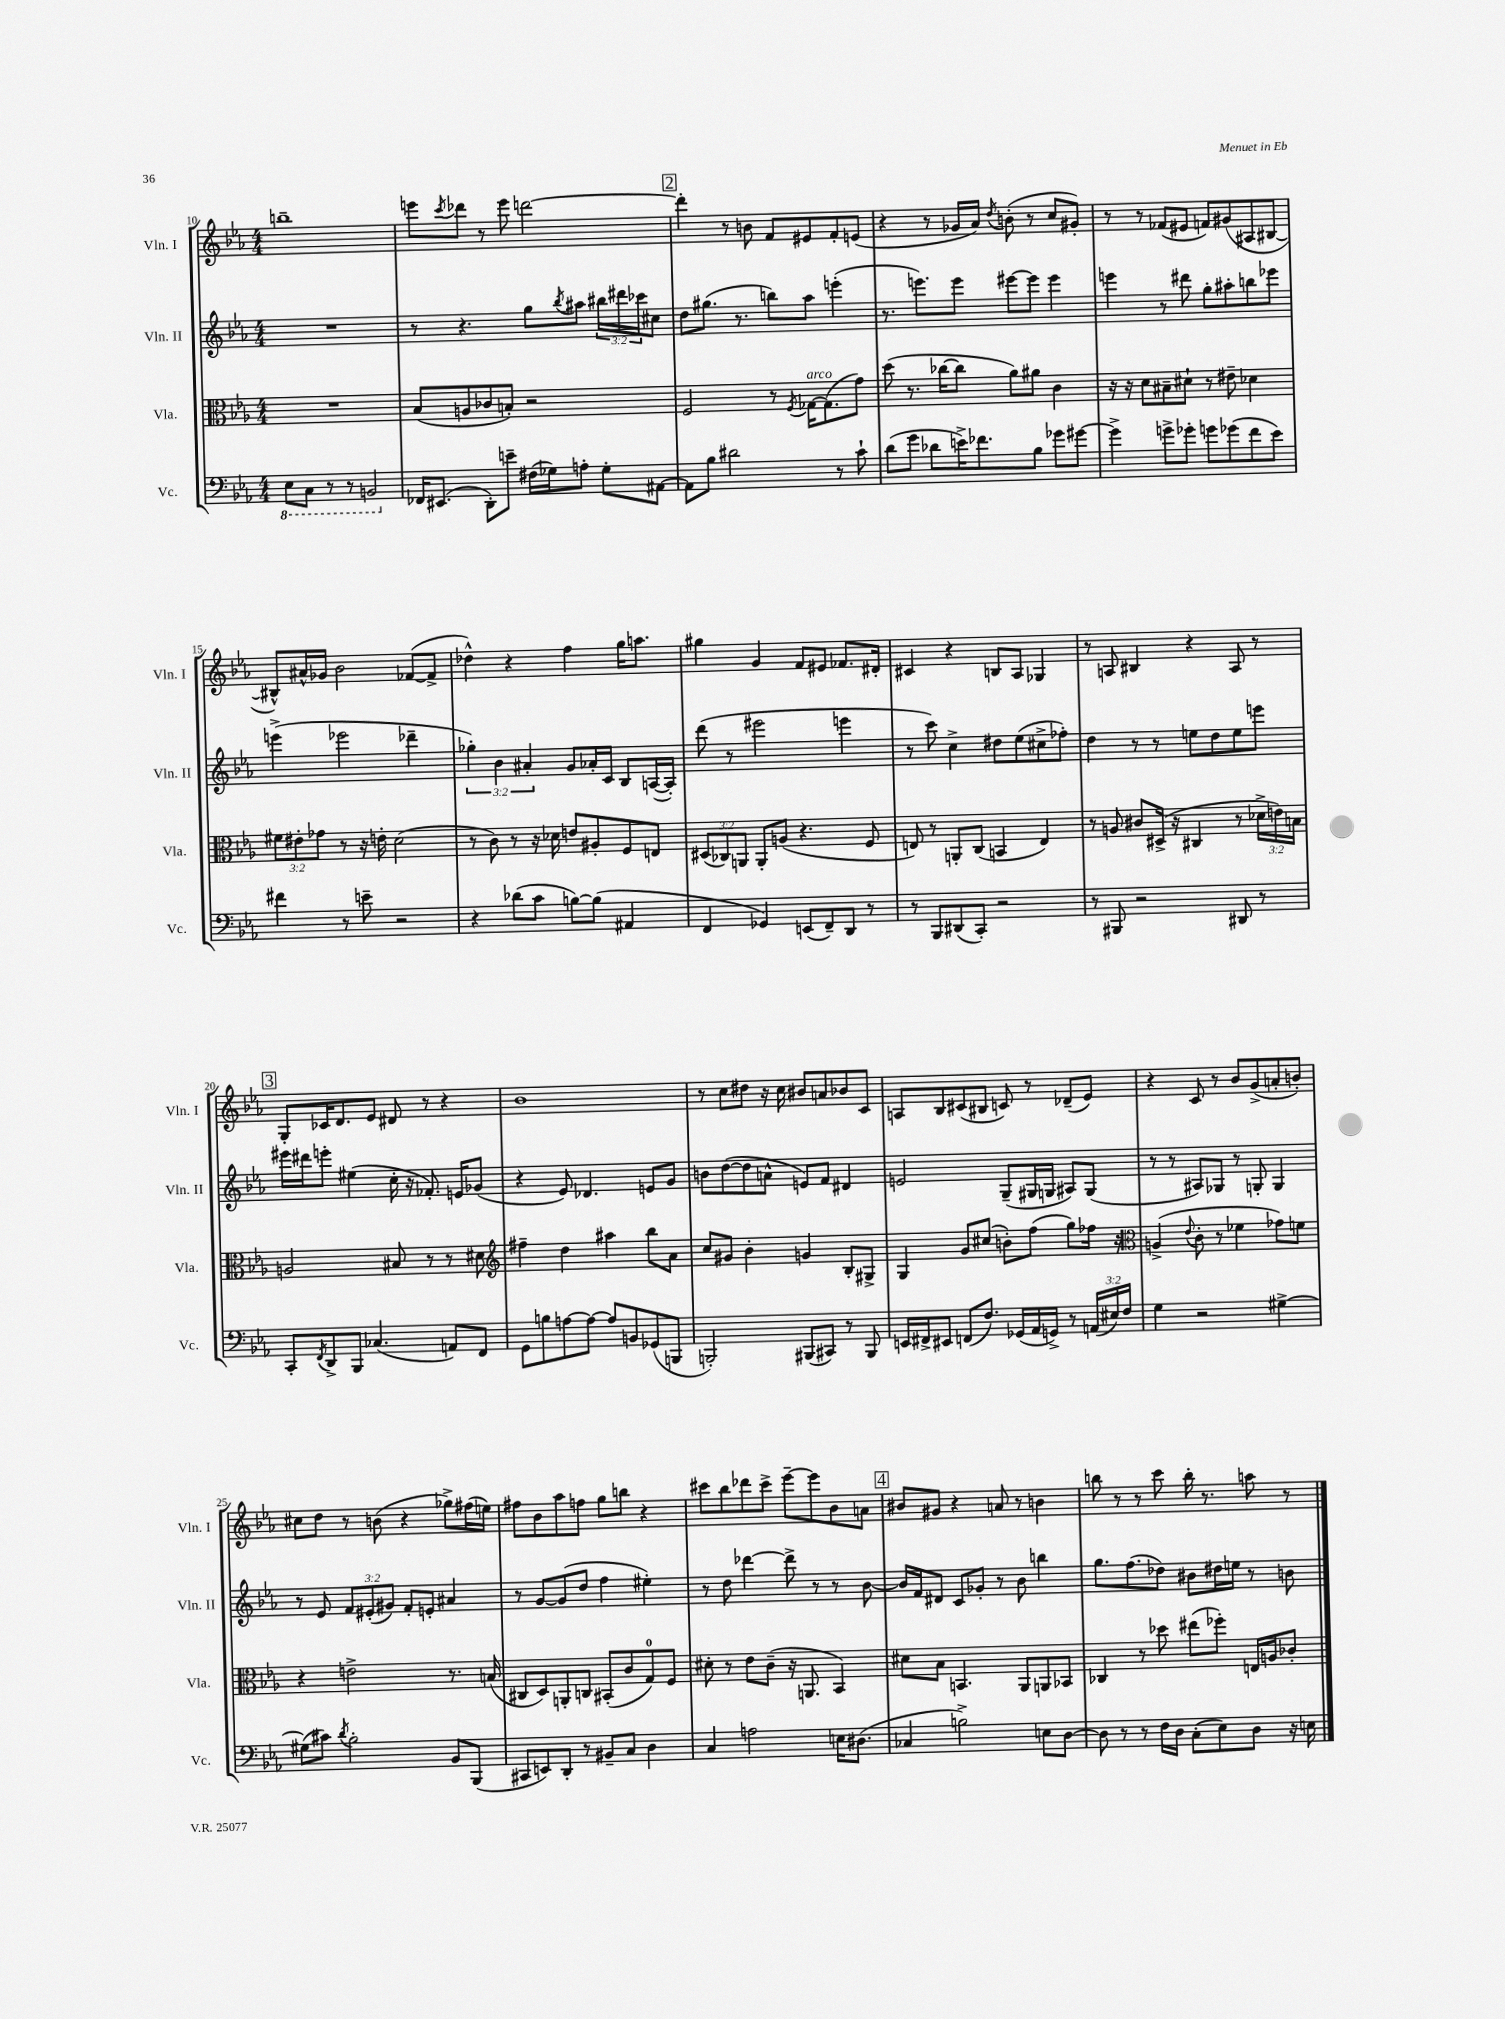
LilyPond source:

<<
\new StaffGroup <<
\new Staff = "s0" \with { instrumentName = "Vln. I" shortInstrumentName = "Vln. I" } {
    \clef treble \key ees \major \numericTimeSignature \time 4/4
    b''1-- |
    e'''8 \acciaccatura { c'''8 } des'''8 r8 e'''8 d'''2~ |
    \mark \markup { \box "2" } d'''4-. r8 b'8 f'8 eis'8 f'8-. e'8( |
    r4 r8 ges'16 aes'16) \acciaccatura { d''8 } b'8-.( r8 c''8 gis'8-.) |
    r8 r8 fes'8( eis'8 f'8) gis'8( ais8 bis8~ |
    bis8-^) ais'16-^ ges'16 bes'2 fes'8~( fes'8-> |
    des''4-^) r4 f''4 g''16 a''8. |
    gis''4 g'4 f'8 eis'8 fes'8. dis'16-. |
    cis'4 r4 b8 aes8 ges4 |
    r8 a8 bis4 r4 a8 r8 |
    \mark \markup { \box "3" } g8-. ces'16 d'8. ees'8 dis'8 r8 r4 |
    bes'1 |
    r8 c''8 dis''8 r16 c''16 bis'8 a'8 bes'8 c'8 |
    a8 bes8 cis'8( bis8 c'8) r8 des'8--( ees'8) |
    r4 c'8 r8 bes'8 g'8->( a'8-. b'8-.) |
    cis''8 d''8 r8 b'8( r4 ges''8->) fis''16( e''16) |
    fis''8 bes'8 aes''8 f''8 g''8 b''8 r4 |
    cis'''8 bes''8 des'''8 cis'''8-> ees'''8~-- ees'''8 bes'8 a'8 |
    \mark \markup { \box "4" } bis'8 gis'8 r4 a'8 r8 b'4 |
    b''8 r8 r8 c'''8 b''16-. r8. a''8 r8 \bar "|." |
}
\new Staff = "s1" \with { instrumentName = "Vln. II" shortInstrumentName = "Vln. II" } {
    \clef treble \key ees \major \numericTimeSignature \time 4/4 \override Staff.TupletNumber.text = #tuplet-number::calc-fraction-text
    R1 |
    r8 r4. g''8 \acciaccatura { bes''8 } ais''8 \tuplet 3/2 { bis''16 dis'''16 ces'''16 } cis''8 |
    \mark \markup { \box "2" } d''8 gis''8.( r8. b''8) aes''8 e'''4-.( |
    r8. e'''8.) e'''8 eis'''8~ eis'''8 eis'''4 |
    e'''4 r8 dis'''8 g''8-. ais''8-. b''8 ees'''8 |
    e'''4->( ees'''2 des'''4-- |
    \tuplet 3/2 { ges''4-.) bes'4 ais'4-. } g'8 aes'16-. c'16 bes8 a16~( a16-.) |
    d'''8( r8 eis'''2 e'''4 |
    r8 c'''8) c''4-> dis''8 ees''8( cis''8-> fes''8-.) |
    d''4 r8 r8 e''8 d''8 e''8 e'''8 |
    \mark \markup { \box "3" } eis'''16 dis'''16 e'''8-. eis''4( c''16-. r16 fes'8.-.) e'16 ges'8( |
    r4 ees'8) des'4. e'8 g'8 |
    b'8 d''8~( d''8 a'8-^ e'8) f'8 dis'4 |
    e'2 g8--( gis16 g16 ais8) g8( |
    r8 r8 ais8) ges8 r8 g8-. g4 |
    r8 ees'8 \tuplet 3/2 { f'8 eis'8-.( gis'8) } f'8-. e'8-. ais'4 |
    r8 g'8~ g'8( d''8 f''4 eis''4-.) |
    r8 d''8 des'''4~ des'''8-> r8 r8 bes'8~ |
    \mark \markup { \box "4" } bes'16 f'16 dis'8 c'8 ges'8-. r8 bes'8 b''4 |
    g''8. f''8.( des''8) bis'8 dis''16 e''16 r8 b'8 \bar "|." |
}
\new Staff = "s2" \with { instrumentName = "Vla." shortInstrumentName = "Vla." } {
    \clef alto \key ees \major \numericTimeSignature \time 4/4 \override Staff.TupletNumber.text = #tuplet-number::calc-fraction-text
    R1 |
    bes8( a8 ces'8 b8-.) r2 |
    \mark \markup { \box "2" } f2 r8 \acciaccatura { f8 } ges16~^\markup { \italic "arco" } ges8.( g'8) |
    d''8( r8. ces''16~ ces''8 aes'8) ais'8 c'4 |
    r16 r16 d'8 bis8-- dis'8-! r8 eis'8-- des'4 |
    \tuplet 3/2 { fis'8 eis'8-. ges'8 } r8 r16 e'16-. d'2( |
    r8 c'8) r8 r16 des'16 e'8 ais8-. f8 e8 |
    \tuplet 3/2 { dis8( ces8) a,8 } a,8-. a8( r4. f8 |
    e8) r8 a,8-. c8( b,4 e4) |
    r8 a8 cis'8 dis16->( r16 cis4 r8 \tuplet 3/2 { des'16-> e'16) b16 } |
    \mark \markup { \box "3" } a2 bis8 r8 r8 dis'8 |
    \clef treble fis''4-- d''4 ais''4 bes''8 aes'8 |
    c''8 gis'8 bes'4-. g'4 bes8-. gis8-> |
    g4 g'8 cis''8( b'8-.) f''8( g''8) fes''16 r16 |
    \clef alto a4->( \appoggiatura { ees'8 } c'8-. r8 fes'4 ges'8) f'8 |
    r4 e'2-> r8. b16( |
    cis8 d8) a,8-. c8 bis,8-.( c'8 g8-0) f8 |
    dis'8-. r8 ees'8 c'8--( r16 a,8. bes,4) |
    \mark \markup { \box "4" } dis'8 bes8 b,4. aes,8 a,8 bes,8 |
    ces4 r8 des''8 eis''8( fes''8-.) e16 a16 ces'8-. \bar "|." |
}
\new Staff = "s3" \with { instrumentName = "Vc." shortInstrumentName = "Vc." } {
    \clef bass \key ees \major \numericTimeSignature \time 4/4 \override Staff.TupletNumber.text = #tuplet-number::calc-fraction-text
    \ottava #-1 ees,8 c,8 r8 r8 b,,2 \ottava #0 |
    fes,16 eis,8.( d,8-.) e'8-- fis16( ges16) a8-. ges8-. ais,8~ |
    \mark \markup { \box "2" } ais,8 bes8 dis'2 r8 c'8-! |
    d'8( g'8 des'8 e'16->) fes'8. bes8 ges'8 gis'8~ |
    gis'4-> g'8-> ges'8-. g'8 ges'8( f'8 ees'8) |
    fis'4 r8 e'8-- r2 |
    r4 des'8( c'8 b8~) b8( ais,4 |
    f,4 ges,4) e,8( f,8--) d,8 r8 |
    r8 bes,,8 dis,8( c,8-.) r2 |
    r8 bis,,8 r2 dis,8 r8 |
    \mark \markup { \box "3" } c,8-. \acciaccatura { f,8 } d,8-> bes,,8 ces4.( a,8) f,8 |
    g,8 b8 a8~ a8~ a8 b,8 ges,8( b,,8 |
    b,,2-.) bis,,8( cis,8) r8 bis,,8 |
    e,16 fis,16-> eis,8 f,8( f8.) ges,16( aes,16 g,16->) r8 \tuplet 3/2 { a,16( eis16) f16 } |
    g4 r2 gis4~-> |
    gis8( cis'8) \acciaccatura { d'8 } bes2-. bes,8 bes,,8( |
    cis,8 e,8) d,8-. r8 bis,8-- c8 d4 |
    c4 a2 e16 dis8.( |
    \mark \markup { \box "4" } ces4 b2->) e8 d8~ |
    d8 r8 r8 f16 d16 c8-.( ees8) d8 r16 e16 \bar "|." |
}
>>
>>
\layout { \context { \Score currentBarNumber = #10 } }
